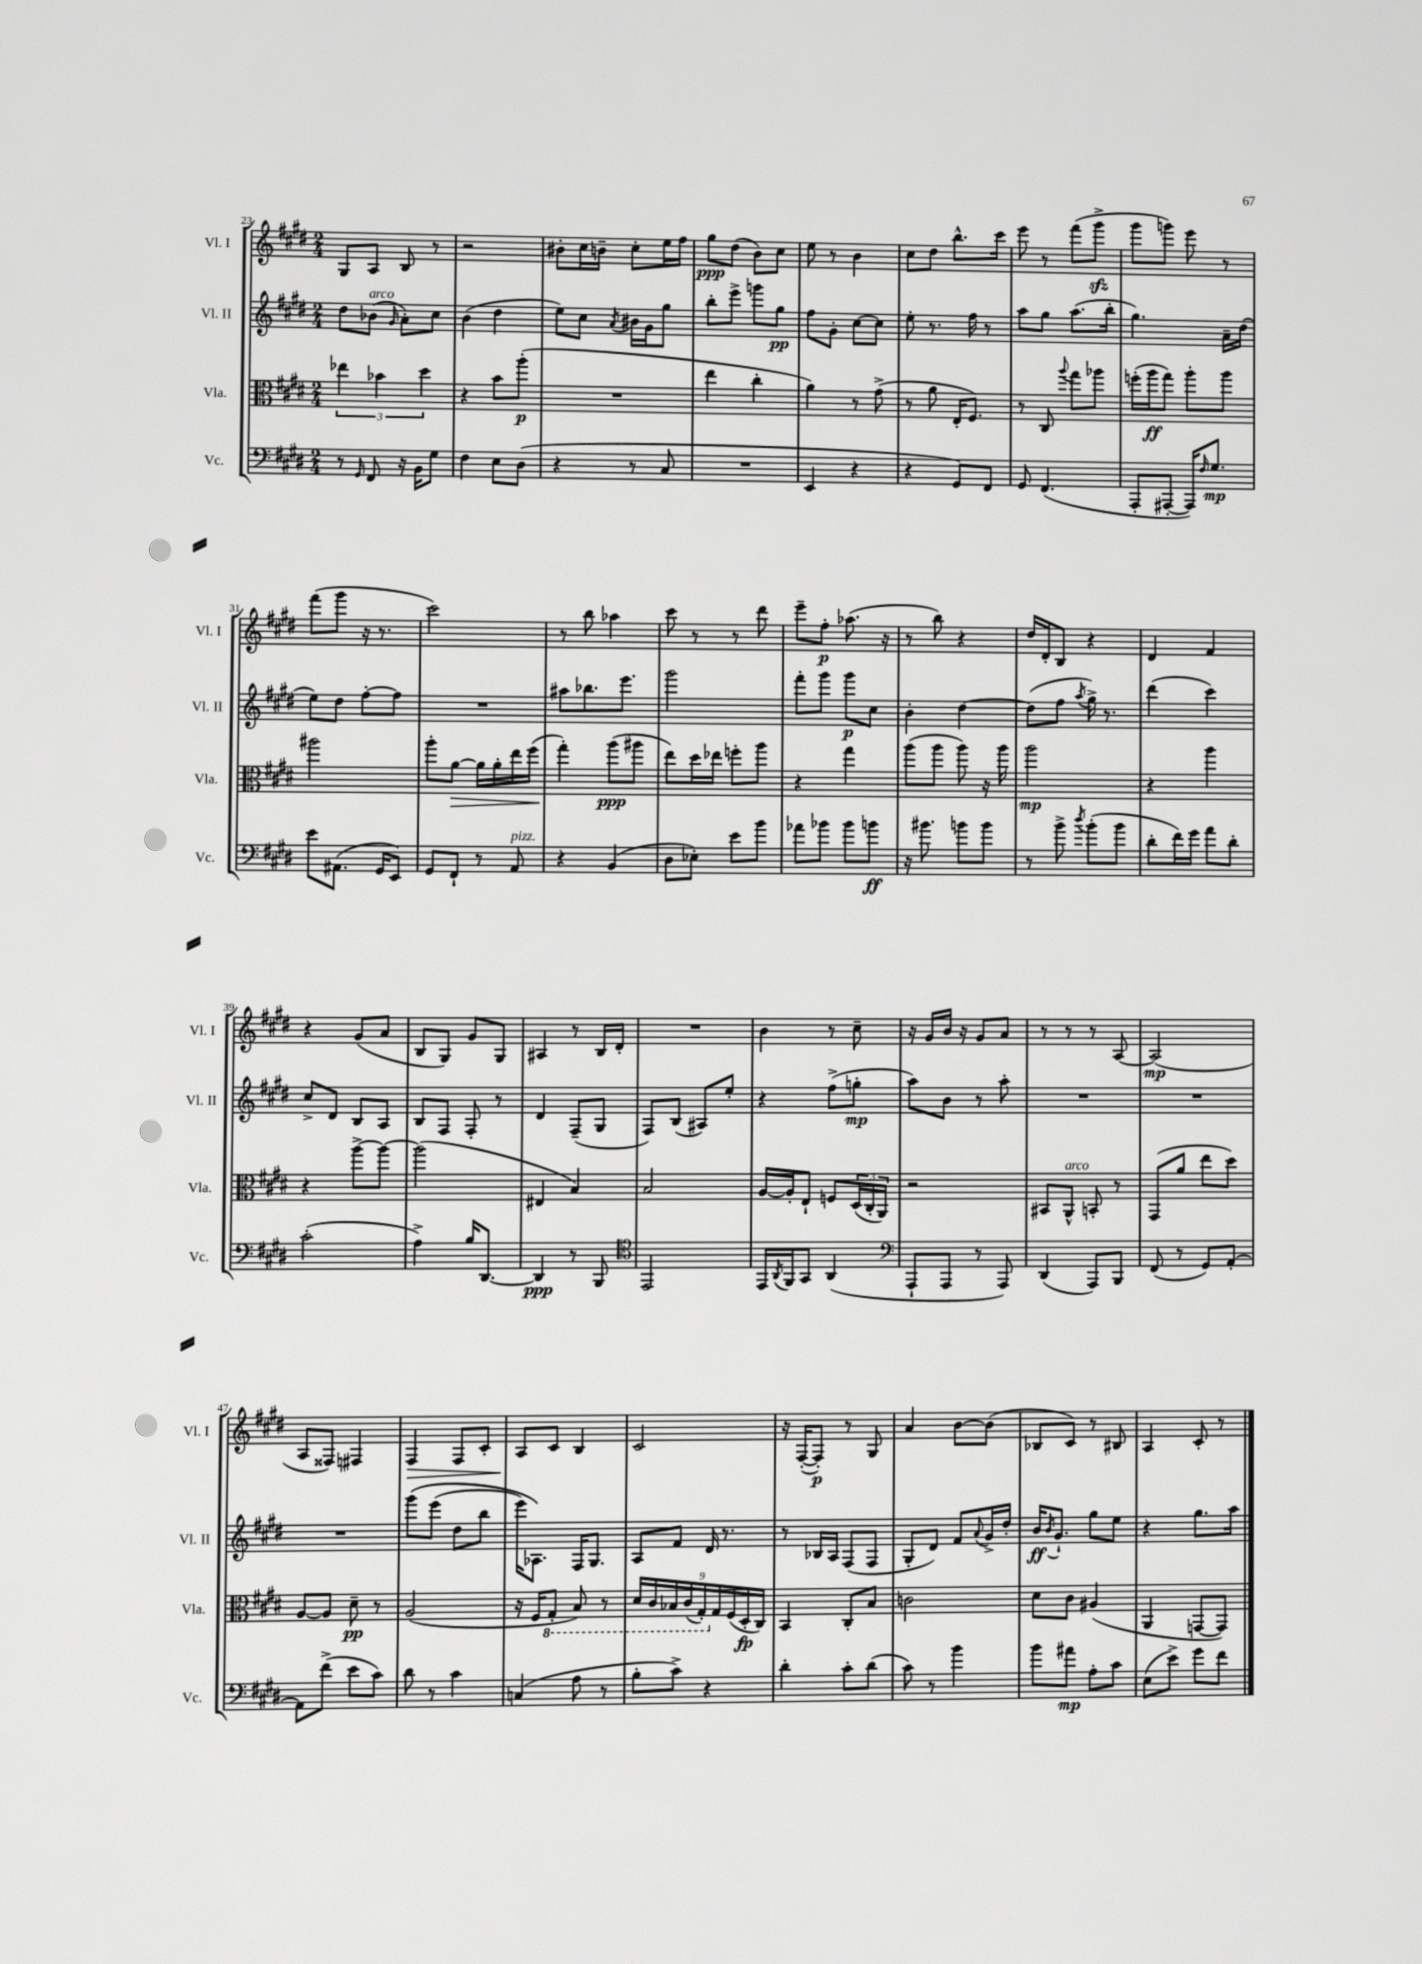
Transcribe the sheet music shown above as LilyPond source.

<<
\new StaffGroup <<
\new Staff = "s0" \with { instrumentName = "Vl. I" shortInstrumentName = "Vl. I" } {
    \clef treble \key e \major \numericTimeSignature \time 2/4
    gis8 a8 b8 r8 |
    r2 |
    bis'8-. cis''16 b'16-- cis''8-. e''16 fis''16 |
    gis''8\ppp dis''8( b'8) cis''8 |
    e''8 r8 b'4 |
    cis''8 dis''8 b''8.-^ cis'''16 |
    e'''8 r8 fis'''8( gis'''8->\sfz |
    gis'''8 g'''8) e'''8 r8 |
    fis'''8( gis'''8 r16 r8. |
    cis'''2) |
    r8 b''8 aes''4 |
    cis'''8 r8 r8 dis'''8 |
    e'''8-- fis''8-.\p aes''8.( r16 |
    r8 b''8) r4 |
    dis''16 dis'16-. b8 r4 |
    dis'4 fis'4 |
    r4 gis'8( a'8 |
    b8 gis8) gis'8 gis8 |
    ais4 r8 b16 dis'16-. |
    R2 |
    b'4 r8 cis''8-- |
    r16 gis'16 b'16 r16 gis'8 a'8 |
    r8 r8 r8 a8~ |
    a2\mp( |
    a8 fisis8) fis4 |
    fis4\> fis8 cis'8-. |
    a8\! cis'8 b4 |
    cis'2 |
    r16 fis16~-.( fis8-.\p) r8 gis8 |
    a'4 b'8~ b'8( |
    bes8 cis'8) r8 bis8 |
    a4 cis'8-. r8 \bar "|." |
}
\new Staff = "s1" \with { instrumentName = "Vl. II" shortInstrumentName = "Vl. II" } {
    \clef treble \key e \major \numericTimeSignature \time 2/4
    dis''8 bes'8^\markup { \italic "arco" }( \grace { gis'16 } a'8-.) cis''8 |
    b'4( dis''4 |
    e''8) cis''8 \acciaccatura { a'8 } bis'16 gis'16 gis''8 |
    b''8-. e'''8-> g'''8 gis''8\pp |
    fis''8 gis'8-. cis''8~ cis''8 |
    e''8-. r8. fis''16 r8 |
    a''8 gis''8 a''8.( b''16-. |
    gis''4.) a'16-- dis''16( |
    e''8) dis''8 fis''8~-. fis''8 |
    R2 |
    ais''8 bes''8. e'''8. |
    gis'''2 |
    fis'''8-. gis'''8 gis'''8\p cis''8 |
    b'4-. dis''4~ |
    dis''8( fis''8 \acciaccatura { a''8 } gis''16->) r8. |
    dis'''4( cis'''4) |
    cis''8-> dis'8 b8 a8 |
    b8 fis8 fis8-. r8 |
    dis'4 fis8--( gis8 |
    fis8) b8( ais8) e''8-. |
    r4 fis''8->( g''8-.\mp |
    a''8) b'8 r8 a''8-. |
    R2 |
    R2 |
    R2 |
    gis'''8\( e'''8( dis''8 b''8 |
    e'''16) aes8.\) fis16 gis8. |
    a8 fis'8 dis'16 r8. |
    r8 bes16 a16 fis8( fis8 |
    gis8-. dis'8) fis'8 \appoggiatura { a'8 } gis'16-> dis''16-. |
    b'16\ff \acciaccatura { b'8 } gis'8.-! gis''8 e''8 |
    r4 gis''8. a''16 \bar "|." |
}
\new Staff = "s2" \with { instrumentName = "Vla." shortInstrumentName = "Vla." } {
    \clef alto \key e \major \numericTimeSignature \time 2/4
    \tuplet 3/2 { ees''4 bes'4 dis''4 } |
    r4 b'8 a''8-.\p( |
    R2 |
    e''4 cis''4-. |
    a'4) r8 gis'8->( |
    r8 a'8 e16-. fis8.) |
    r8 cis8 \appoggiatura { a''8 } gis''8 aes''8 |
    f''16-.( a''16\ff gis''8) a''8-. a''8 |
    ais''2 |
    a''8-. a'8~\> a'16 a'16-. e''16 fis''16( |
    gis''4-.\!) a''8\ppp( ais''8 |
    e''8) dis''16 ees''16 f''8-. a''8 |
    r4 gis''4 |
    a''8( a''8 a''8) r16 a''16 |
    a''2\mp |
    r4 a''4 |
    r4 a''8~-> a''8~ |
    a''2( |
    eis4 b4) |
    b2 |
    a16~ a16-. e8-! f8 \tuplet 3/2 { dis16( cis16-. a,16) } |
    r2 |
    bis,8 a,8-^^\markup { \italic "arco" } b,8-. r8 |
    gis,8( a'8 e''8 dis''8) |
    a8~ a8 dis'8--\pp r8 |
    a2( |
    r16 fis16 \ottava #-1 gis,8-. b,8) r8 |
    \tuplet 9/8 { dis16 cis16 bes,16 cis16( gis,16-.) \ottava #0 gis16 fis16( dis16-.\fp cis16) } |
    b,4 cis8-. b8 |
    c'2 |
    dis'8 cis'8 ais4( |
    a,4 g,8~ g,8) \bar "|." |
}
\new Staff = "s3" \with { instrumentName = "Vc." shortInstrumentName = "Vc." } {
    \clef bass \key e \major \numericTimeSignature \time 2/4
    r8 \grace { gis,16 } fis,8 r16 b,16 gis8 |
    fis4 e8 dis8( |
    r4 r8 cis8 |
    R2 |
    e,4 r4 |
    r4 gis,8) fis,8 |
    gis,8 fis,4.( |
    a,,8-. ais,,8~-. ais,,16) \grace { fis16 } gis8.\mp |
    e'8 ais,8.( gis,16 e,8) |
    gis,8 fis,8-! r8 a,8^\markup { \italic "pizz." } |
    r4 b,4( |
    dis8 ees8-.) e'8 b'8 |
    aes'8 bes'8 bes'8 b'8\ff |
    r16 bis'8. b'8 b'8 |
    r8 b'8-> \acciaccatura { dis''8 } b'8-.( b'8 |
    dis'8-. fis'16) gis'16 a'8 dis'8-. |
    cis'2-.( |
    a4->) b16 dis,8.~ |
    dis,4\ppp r8 b,,8 |
    \clef tenor e,2 |
    e,16 \acciaccatura { a,8 } fis,16 gis,8 a,4( |
    \clef bass a,,8-! a,,8 r8 a,,8) |
    dis,4( a,,8) b,,8 |
    fis,8( r8 gis,8) a,8~-. |
    a,8 fis'8->( e'8 cis'8) |
    dis'8 r8 cis'4 |
    c4( a8 r8 |
    b8-. cis'8->) r4 |
    dis'4-. cis'8-. dis'8( |
    cis'8) r8 b'4 |
    b'8 ais'8\mp a8-. cis'8 |
    e8( e'8->) gis'8 fis'8 \bar "|." |
}
>>
>>
\layout { \context { \Score currentBarNumber = #23 } }
